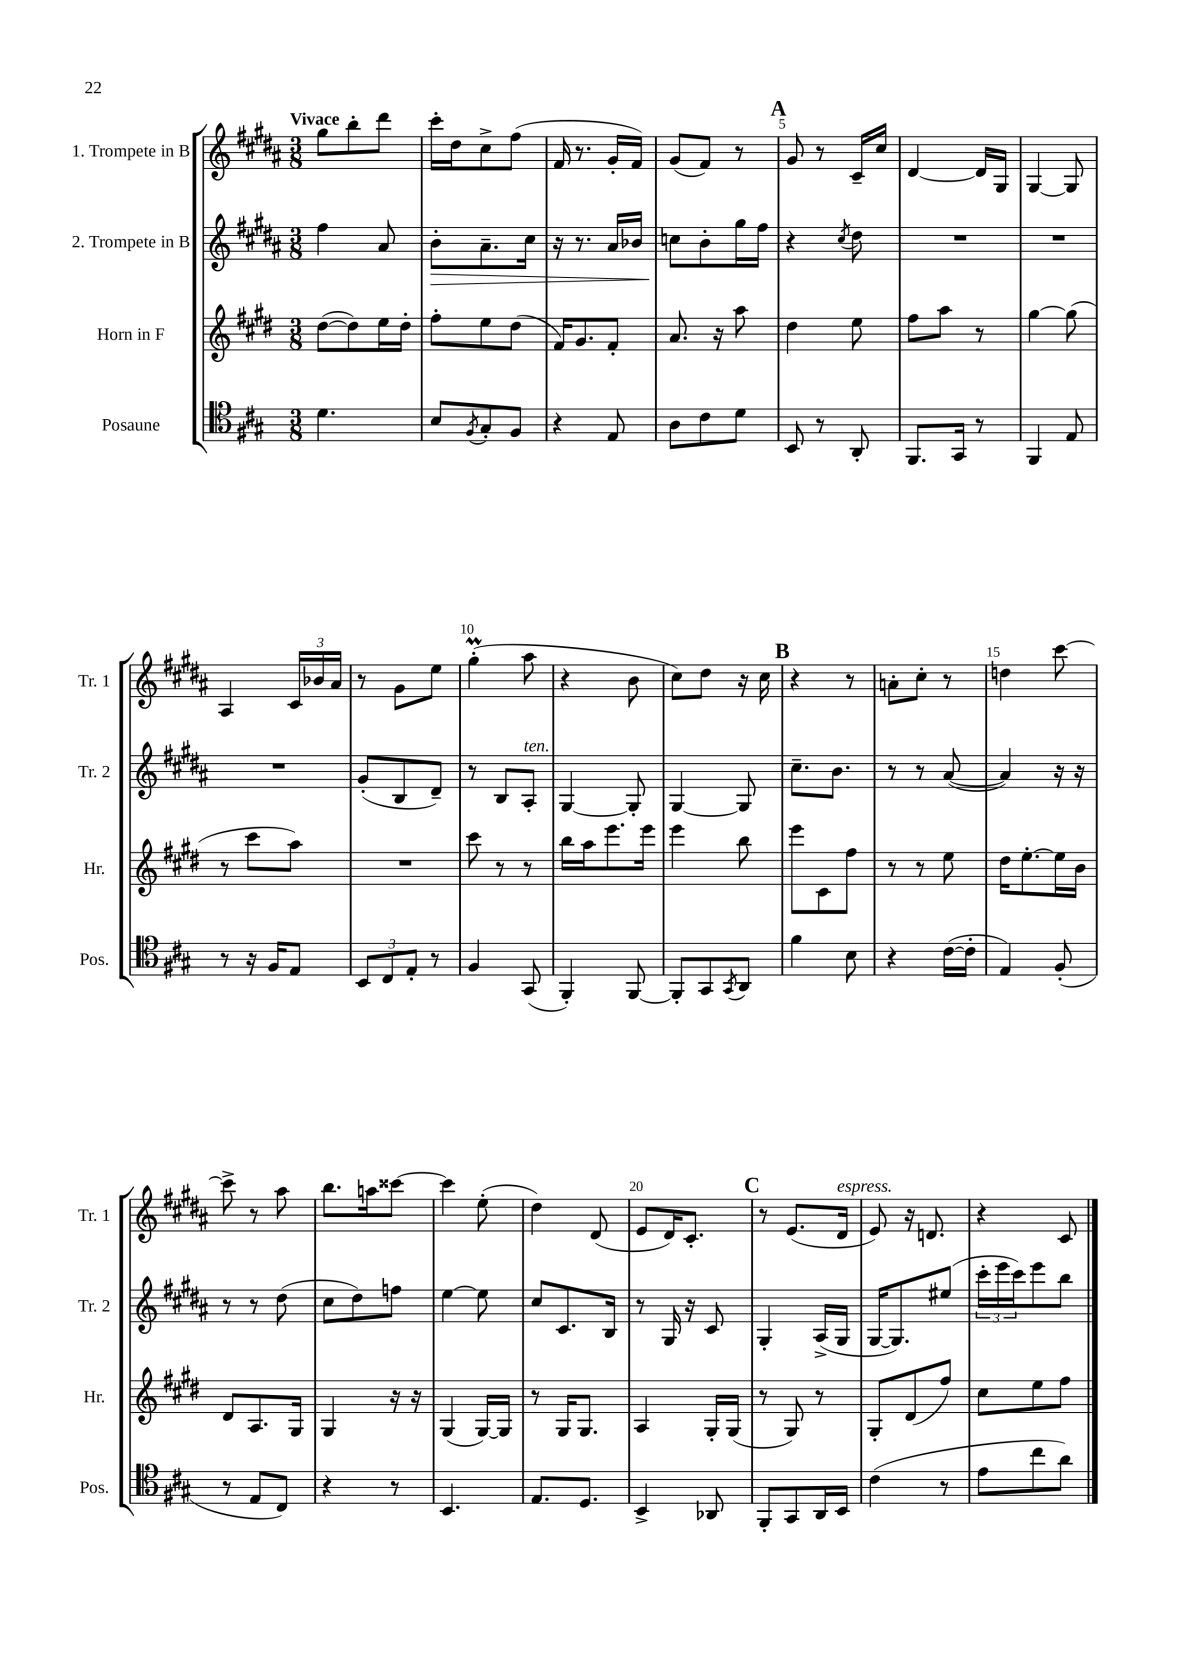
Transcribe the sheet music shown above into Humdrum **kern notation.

**kern	**kern	**kern	**kern
*staff4	*staff3	*staff2	*staff1
*clefC4	*clefG2	*clefG2	*clefG2
*k[f#c#g#]	*k[f#c#g#d#]	*k[f#c#g#d#a#]	*k[f#c#g#d#a#]
*M3/8	*M3/8	*M3/8	*M3/8
4.d	([8dd#	4ff#	8gg#
.	8dd#])	.	8bb'
.	16ee	8a#	8ddd#
.	16dd#'	.	.
=	=	=	=
8B	8ff#'	8b'	16ccc#'
.	.	.	16dd#
8qF#	.	.	.
8G#'	8ee	8.a#~	8cc#^
8F#	(8dd#	.	(8ff#
.	.	16cc#	.
=	=	=	=
4r	16f#)	16r	16f#
.	8.g#	8.r	8.r
8E	8f#'	16a#	16g#'
.	.	16b-	16f#)
=	=	=	=
8A	8.a	8cc	(8g#
8c#	.	8b'	8f#)
.	16r	.	.
8d	8aa	16gg#	8r
.	.	16ff#	.
=	=	=	=
8BB	4dd#	4r	8g#
8r	.	.	8r
.	.	8qcc#	.
8AA'	8ee	8dd#	16c#~
.	.	.	16cc#
=	=	=	=
8.FF#	8ff#	4.r	[4d#
.	8aa	.	.
16GG#	.	.	.
8r	8r	.	16d#]
.	.	.	16G#
=	=	=	=
4FF#	[4gg#	4.r	[4G#
8E	(8gg#]	.	8G#]
=	=	=	=
8r	8r	4.r	4A#
16r	8ccc#	.	.
16F#	.	.	.
8E	8aa)	.	24c#
.	.	.	24b-
.	.	.	24a#
=	=	=	=
12BB	4.r	(8g#'	8r
12C#	.	.	.
.	.	8B	8g#
12E'	.	.	.
8r	.	8d#~)	8ee
=	=	=	=
4F#	8ccc#	8r	(4gg#'
.	8r	8B	.
(8GG#	8r	8A#'	8aa#
=	=	=	=
4FF#')	16bb	[4G#	4r
.	16aa	.	.
.	8.eee	.	.
[8FF#	.	8G#']	8b
.	16eee	.	.
=	=	=	=
8FF#']	4eee	[4G#	8cc#)
8GG#	.	.	8dd#
8qGG#	.	.	.
8AA	8bb	8G#]	16r
.	.	.	16cc#
=	=	=	=
4f#	8eee	8.cc#~	4r
.	8c#	.	.
.	.	8.b	.
8B	8ff#	.	8r
=	=	=	=
4r	8r	8r	8a'
.	8r	8r	8cc#'
([16c#	8ee	([8a#	8r
16c#']	.	.	.
=	=	=	=
4E)	16dd#	4a#])	4dd
.	[8.ee'	.	.
(8F#'	16ee]	16r	[8ccc#
.	16b	16r	.
=	=	=	=
8r	8d#	8r	8ccc#^]
8E	8.A	8r	8r
8C#)	.	(8dd#	8aa#
.	16G#	.	.
=	=	=	=
4r	4G#	8cc#	8.bb
.	.	8dd#)	.
.	.	.	16aa
8r	16r	8ff	[8ccc##
.	16r	.	.
=	=	=	=
4.BB	(4G#	[4ee	4ccc##]
.	[16G#)	8ee]	(8ee'
.	16G#]	.	.
=	=	=	=
8.E	8r	8cc#	4dd#)
.	16G#	8.c#	.
8.D	8.G#	.	.
.	.	.	(8d#
.	.	16B	.
=	=	=	=
4BB^	4A	8r	8e
.	.	16G#	16d#)
.	.	16r	8.c#'
8AA-	16G#'	8c#	.
.	(16G#	.	.
=	=	=	=
8FF#'	8r	4G#'	8r
8GG#	8G#)	.	(8.e
16AA	8r	(16A#^	.
16BB	.	16G#	16d#
=	=	=	=
(4c#	8G#'	[16G#	8e)
.	.	8.G#])	.
.	(8d#	.	16r
.	.	.	8.d
8r	8ff#)	(8ee#	.
=	=	=	=
8e	8cc#	24ccc#'	4r
.	.	24eee	.
.	.	24ccc#)	.
8cc#	8ee	8eee	.
8a)	8ff#	8bb	8c#
==	==	==	==
*-	*-	*-	*-
